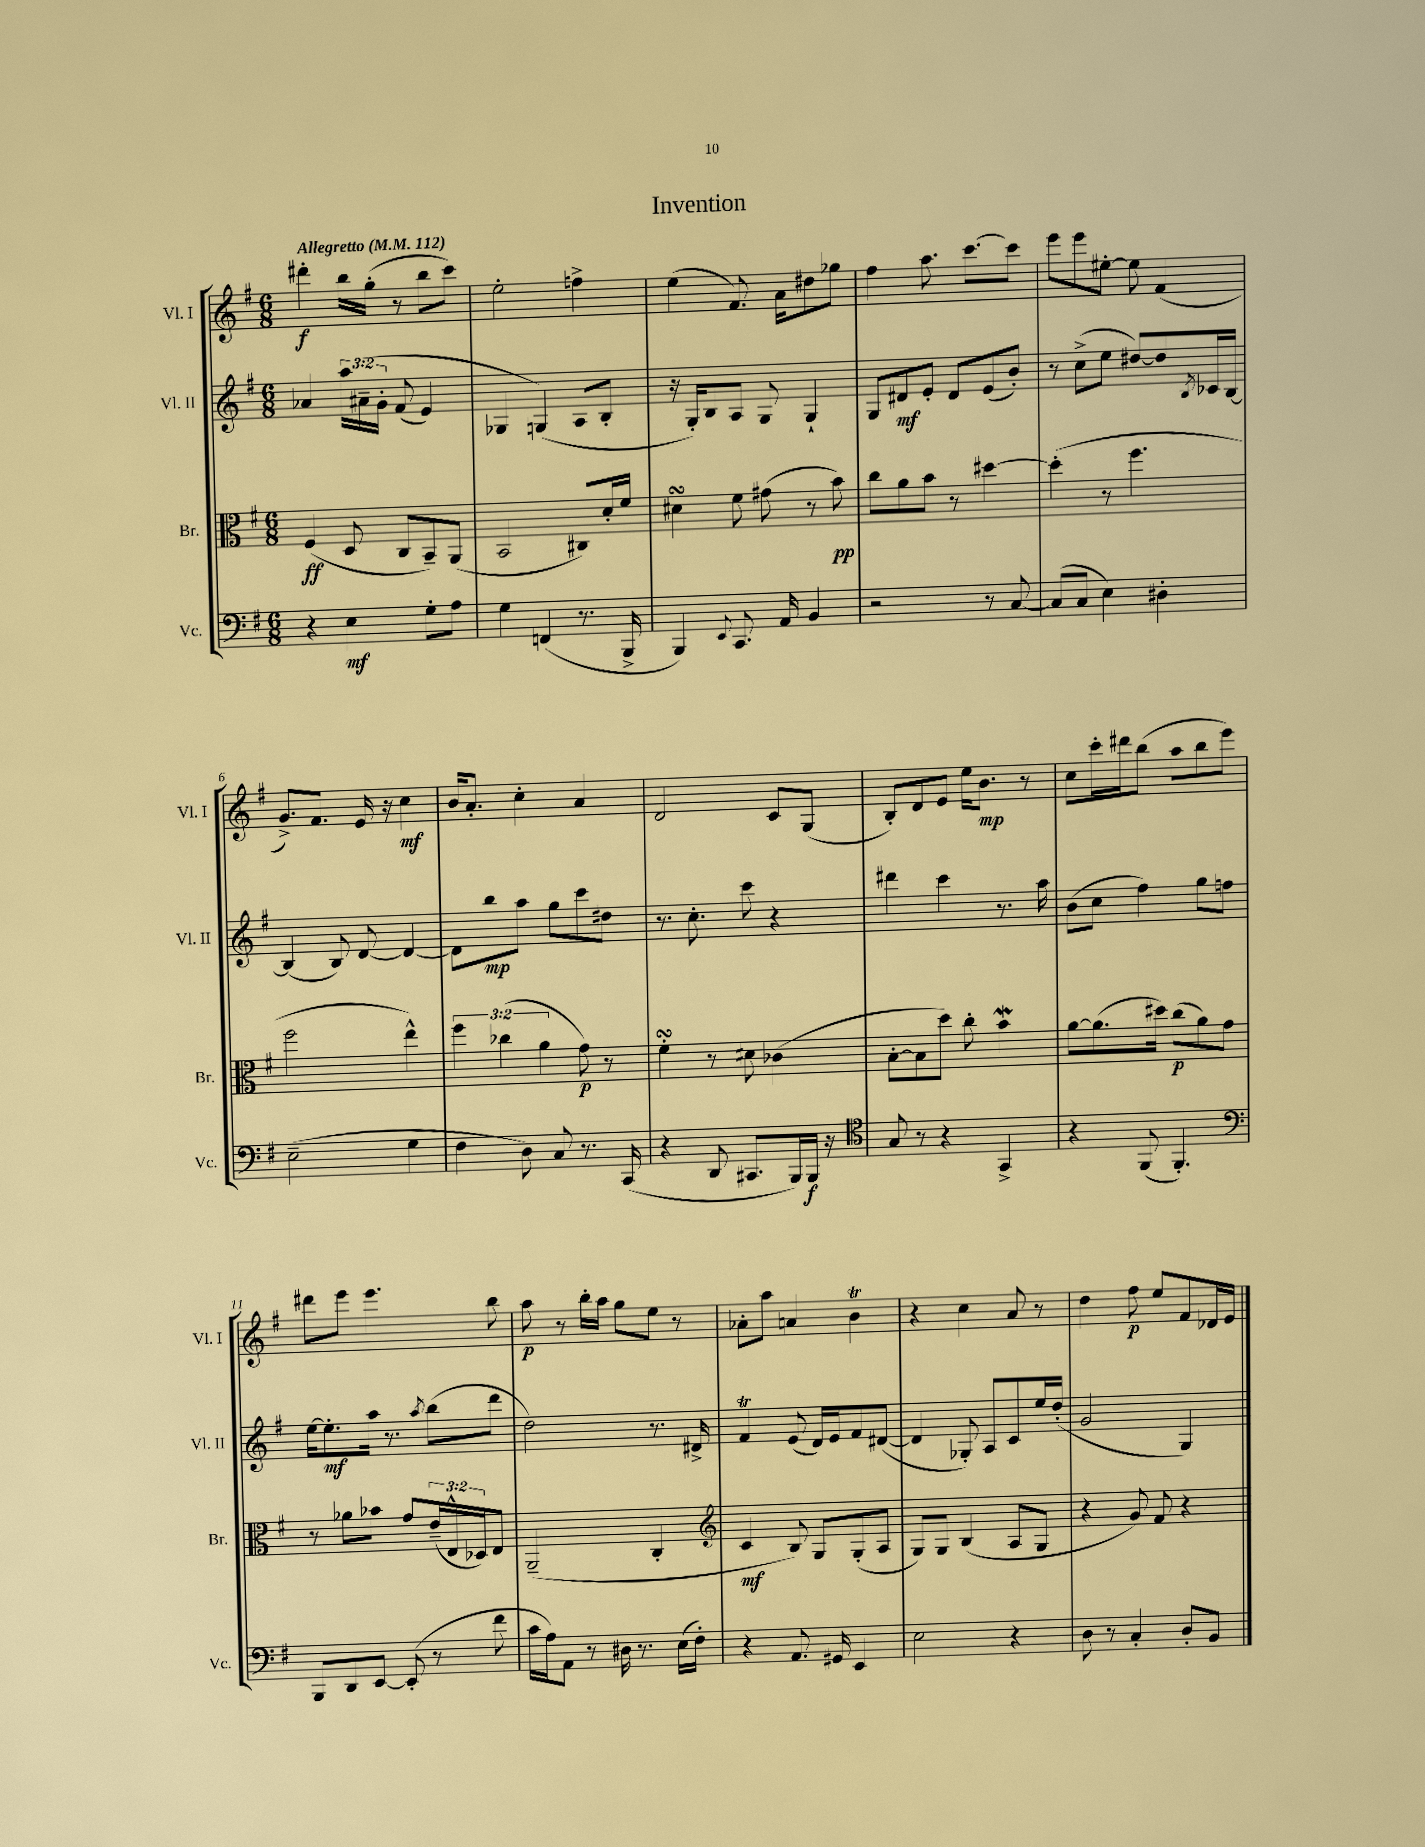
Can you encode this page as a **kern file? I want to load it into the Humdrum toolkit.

**kern	**kern	**kern	**kern
*staff4	*staff3	*staff2	*staff1
*clefF4	*clefC3	*clefG2	*clefG2
*k[f#]	*k[f#]	*k[f#]	*k[f#]
*M6/8	*M6/8	*M6/8	*M6/8
*MM112	*MM112	*MM112	*MM112
4r	(4F#	4a-	4ddd#'
4E	8D	24aa	16bb
.	.	&(24a#~	.
.	.	.	(16gg'
.	.	24g'	.
.	8C	(8f#	8r
8G'	8BB~)	4e)	8bb
8A	(8AA	.	8ccc)
=	=	=	=
4G	2BB	4G-	2ee'
(4FF	.	(4G&)	.
8.r	8C#)	8A	4ff^
.	16d'	8B'	.
16BBB^	16f#	.	.
=	=	=	=
4BBB)	4d#	16r	(4ee
.	.	16G')	.
.	.	8B	.
8qqEE	.	.	.
8.CC	8f#	8A	8.f#)
.	(8g#	8G	.
16AA	.	.	16a
4BB	8r	4G`	8dd#
.	8b)	.	8gg-
=	=	=	=
2r	8cc	8G	4ff#
.	8a	8d#	.
.	8b	8e'	8.aa
.	8r	8d#	.
.	.	.	[8.ccc
8r	[4dd#	(8e	.
[8C	.	8b')	8ccc]
=	=	=	=
(8C]	(4dd#']	8r	8eee
8C	.	(8cc^	8eee
4E)	8r	8ee	[8ee#'
.	4.ff#	[8dd#)	8ee#]
4D#'	.	8dd#]	(4f#
.	.	8qB	.
.	.	16c-	.
.	.	[16B	.
=	=	=	=
(2E~	2ff#	(4B]	8.g^)
.	.	.	8.f#
.	.	8B)	.
.	.	[8d	16e
.	.	.	16r
4G	4ee^^)	4d_	4cc
=	=	=	=
4F#	6ff#	8d]	16b
.	.	.	8.a'
.	.	8bb	.
.	(6cc-	.	.
8D)	.	8aa	4cc'
.	6a	.	.
8C	.	8gg	.
8.r	8g)	8ccc	4a
.	8r	8dd#	.
(16CC	.	.	.
=	=	=	=
4r	4f#'	8.r	2d
.	.	8.cc'	.
8DD	8r	.	.
8.CC#	8d#	8ccc	.
.	(4c-	4r	8c
16BBB)	.	.	.
16BBB	.	.	(8G
16r	.	.	.
=	=	=	=
*clefC4	*	*	*
8G	[8B'	4ddd#	8B')
8r	8B]	.	8d
4r	8dd)	4ccc	8e
.	8cc'	.	16ee
.	.	.	8.b
4GG^	4b	8.r	.
.	.	.	8r
.	.	16aa	.
=	=	=	=
4r	[8a	(8b	8cc
.	(8.a]	8cc	16ccc'
.	.	.	16ddd#
(8FF#	.	4ff#)	(8bb
.	16dd#)	.	.
4.FF#')	(8cc	.	8aa
.	8a)	8gg	8bb
.	8g	8ff	8eee)
=	=	=	=
*clefF4	*	*	*
8BBB	8r	[16ee	8ddd#
.	.	8.ee']	.
8DD	8a-	.	8eee
[8EE	8b-	16aa	4.eee
.	.	8.r	.
(8EE']	8g	.	.
.	.	8qaa	.
8r	(24e~	(8bb	.
.	24E^^	.	.
.	24D-)	.	.
8f#	8E	8ddd	8bb
=	=	=	=
16c	(2AA~	2dd)	8aa
16A)	.	.	.
8AA	.	.	8r
8r	.	.	16bb'
.	.	.	16aa
16D#	.	.	8gg
8.r	.	.	.
.	4C'	8.r	8ee
(16E	.	.	8r
16F#')	.	16d#^	.
=	=	=	=
*	*clefG2	*	*
4r	4c	4f#	8a-'
.	.	.	8aa
8.AA	8B)	(8e	4a
.	8G	16d)	.
16GG#	.	16e	.
4EE	(8G'	8f#	4b
.	8A	([8d#	.
=	=	=	=
2E	8G)	4d#]	4r
.	8G	.	.
.	(4B	8G-')	4cc
.	.	8A	.
4r	8A	8c	8a
.	8G	16ee	8r
.	.	(16dd'	.
=	=	=	=
8D	4r	2g	4dd
8r	.	.	.
4C'	8g)	.	8ff#
.	8f#	.	8ee
8D'	4r	4G)	8f#
8BB	.	.	16d-
.	.	.	16e
==	==	==	==
*-	*-	*-	*-
